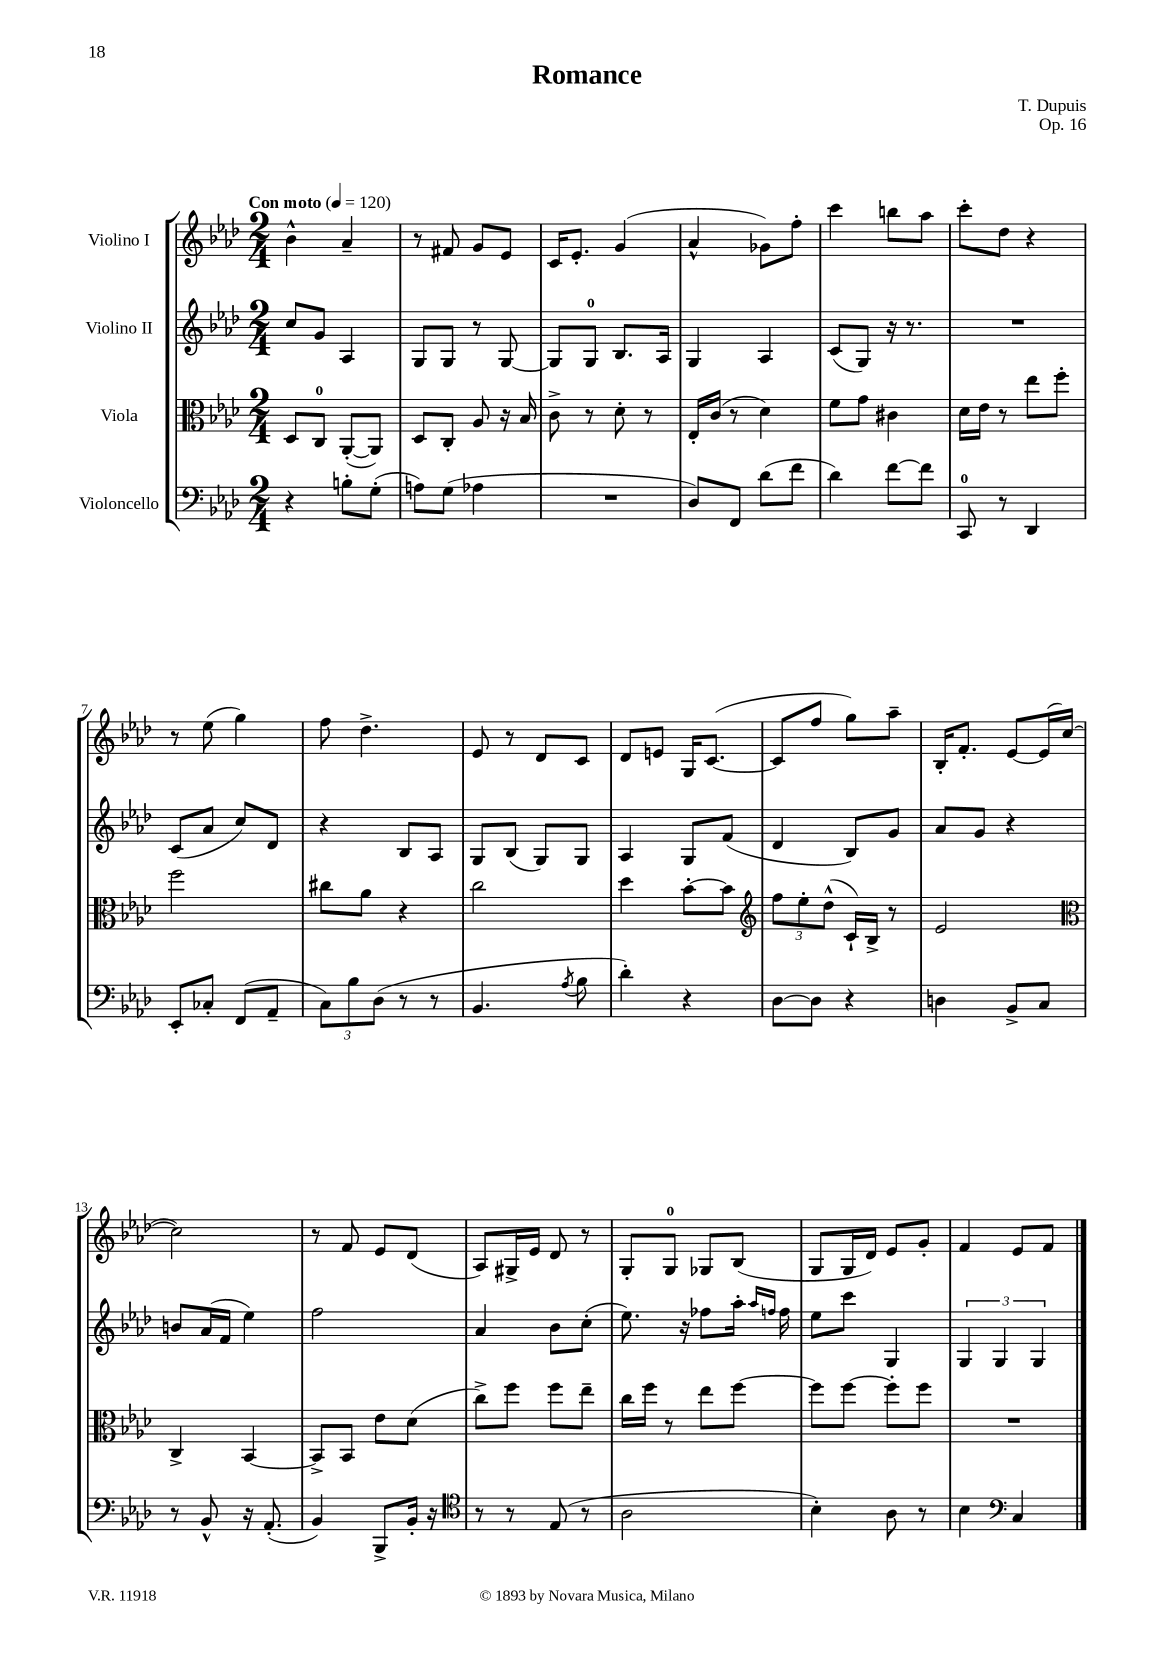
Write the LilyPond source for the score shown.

\header { title = "Romance" composer = "T. Dupuis" opus = "Op. 16" }
<<
\new StaffGroup <<
\new Staff = "s0" \with { instrumentName = "Violino I" } {
    \clef treble \key aes \major \numericTimeSignature \time 2/4 \tempo "Con moto" 4 = 120
    \autoBeamOff bes'4-^ aes'4-- |
    r8 fis'8 g'8[ ees'8] |
    c'16[ ees'8.]-. g'4( |
    aes'4-^ ges'8[) f''8]-. |
    c'''4 b''8[ aes''8] |
    c'''8[-. des''8] r4 |
    r8 ees''8( g''4) |
    f''8 des''4.-> |
    ees'8 r8 des'8[ c'8] |
    des'8[ e'8] g16[ c'8.]~( |
    c'8[ f''8] g''8[) aes''8]-- |
    bes16[-. f'8.]-. ees'8[~ ees'16( c''16]~ |
    c''2) |
    r8 f'8 ees'8[ des'8]( |
    aes8[) gis16-> ees'16] des'8 r8 |
    g8[-. g8]-0 ges8[ bes8]( |
    g8[ g16 des'16]) ees'8[ g'8]-. |
    f'4 ees'8[ f'8] \bar "|." |
}
\new Staff = "s1" \with { instrumentName = "Violino II" } {
    \clef treble \key aes \major \numericTimeSignature \time 2/4
    \autoBeamOff c''8[ g'8] aes4 |
    g8[ g8] r8 g8~ |
    g8[ g8]-0 bes8.[ aes16] |
    g4 aes4 |
    c'8[( g8]) r16 r8. |
    R2 |
    c'8[( aes'8] c''8[) des'8] |
    r4 bes8[ aes8] |
    g8[ bes8]( g8[) g8] |
    aes4 g8[ f'8]( |
    des'4 bes8[) g'8] |
    aes'8[ g'8] r4 |
    b'8[ aes'16( f'16] ees''4) |
    f''2 |
    aes'4 bes'8[ c''8]-.( |
    ees''8.) r16 fes''8[ aes''16]-. \grace { aes''16[ f''16] } f''16 |
    ees''8[ c'''8] g4 |
    \tuplet 3/2 { g4 g4 g4 } \bar "|." |
}
\new Staff = "s2" \with { instrumentName = "Viola" } {
    \clef alto \key aes \major \numericTimeSignature \time 2/4
    \autoBeamOff des8[ c8]-0 aes,8[~-.( aes,8]) |
    des8[ c8]-. aes8 r16 bes16 |
    c'8-> r8 des'8-. r8 |
    ees16[-. c'16]( r8 des'4) |
    f'8[ g'8] cis'4 |
    des'16[ ees'16] r8 ees''8[ f''8]-. |
    f''2 |
    cis''8[ aes'8] r4 |
    c''2 |
    des''4 bes'8[~-. bes'8] |
    \clef treble \tuplet 3/2 { f''8[ ees''8-. des''8]-^( } c'16[-!) bes16]-> r8 |
    ees'2 |
    \clef alto c4-> bes,4~ |
    bes,8[-> bes,8] ees'8[ des'8]( |
    c''8[->) f''8] f''8[ ees''8]-- |
    c''16[ f''16] r8 ees''8[ f''8]~ |
    f''8[ f''8]~ f''8[-. f''8] |
    R2 \bar "|." |
}
\new Staff = "s3" \with { instrumentName = "Violoncello" } {
    \clef bass \key aes \major \numericTimeSignature \time 2/4
    \autoBeamOff r4 b8[-. g8]-.( |
    a8[) g8]( aes4 |
    R2 |
    des8[) f,8] des'8[( f'8] |
    des'4) f'8[~ f'8] |
    c,8-0 r8 des,4 |
    ees,8[-. ces8]-. f,8[( aes,8]-- |
    \tuplet 3/2 { c8[) bes8 des8]( } r8 r8 |
    bes,4. \acciaccatura { aes8 } bes8 |
    des'4-.) r4 |
    des8[~ des8] r4 |
    d4 bes,8[-> c8] |
    r8 bes,8-^ r16 aes,8.-.( |
    bes,4) bes,,8[-> bes,16]-. r16 |
    \clef tenor r8 r8 ees8( r8 |
    aes2 |
    bes4-.) aes8 r8 |
    bes4 \clef bass c4 \bar "|." |
}
>>
>>
